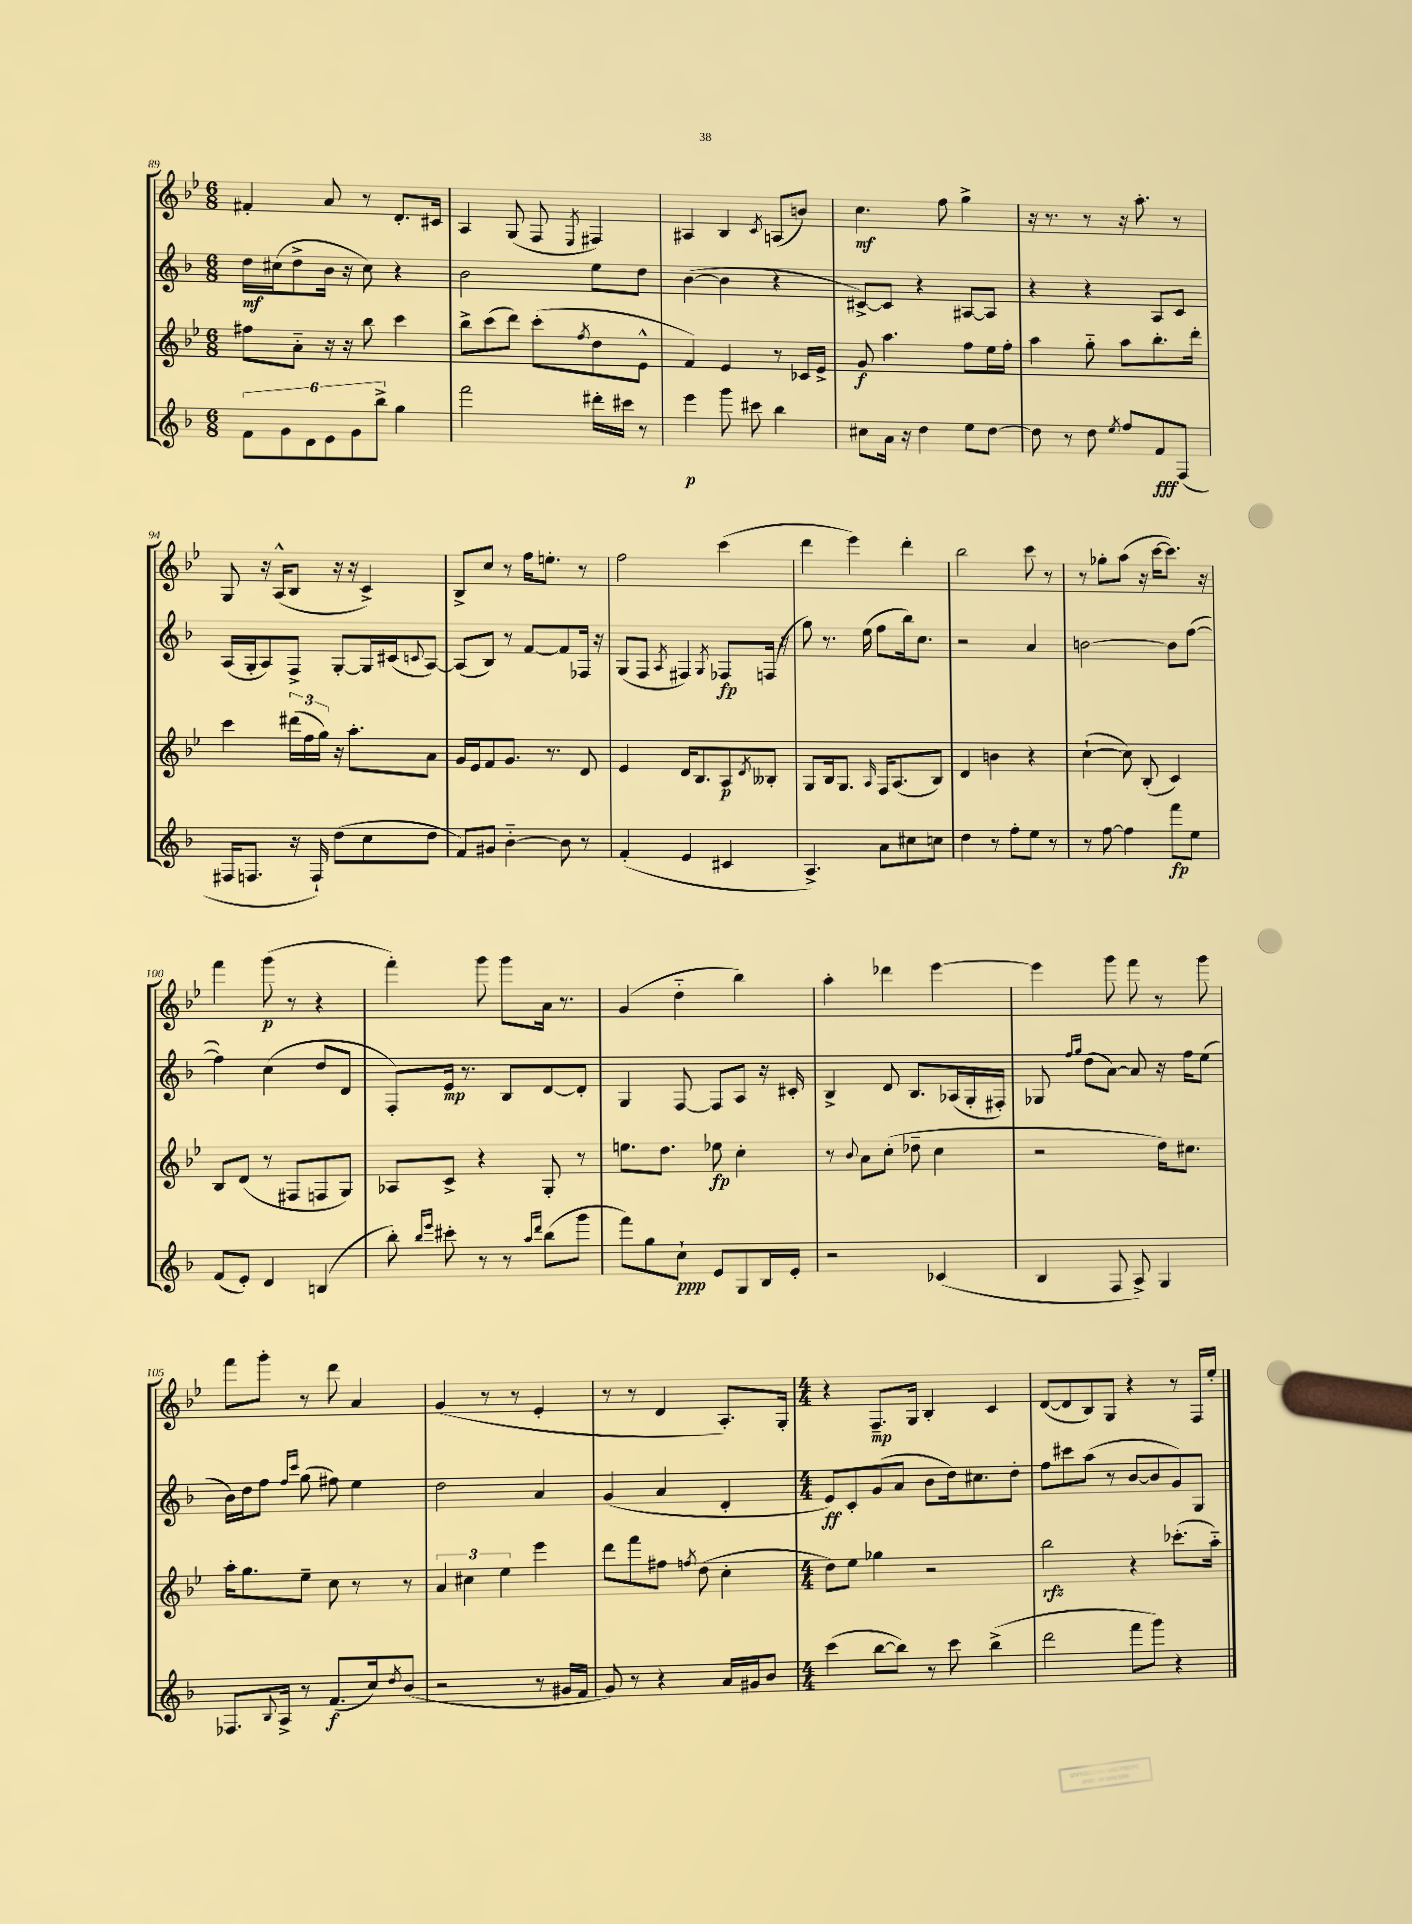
<<
\new StaffGroup <<
\new Staff = "s0" {
    \clef treble \key bes \major \numericTimeSignature \time 6/8
    fis'4-. a'8 r8 d'8.-. cis'16 |
    a4 g8( f8 \acciaccatura { ees8 } fis4) |
    ais4 bes4 \acciaccatura { c'8 } a8( b'8) |
    c''4.\mf f''8 g''4-> |
    r16 r8. r8 r16 a''8.-. r8 |
    g8 r16 a16-^( bes8 r16 r16 c'4->) |
    bes8-> c''8 r8 f''16 e''8.-. r8 |
    f''2 c'''4( |
    d'''4 ees'''4) d'''4-. |
    bes''2 c'''8 r8 |
    r8 ges''8-. a''8( r16 c'''16~ c'''8.) r16 |
    f'''4 g'''8\p( r8 r4 |
    f'''4-.) g'''8 g'''8 a'16 r8. |
    g'4( d''4-_ bes''4) |
    a''4-. des'''4 ees'''4~ |
    ees'''4 g'''8 f'''8 r8 g'''8 |
    f'''8 g'''8-. r8 d'''8 a'4 |
    g'4( r8 r8 ees'4-. |
    r8 r8 d'4 a8.-.) g16-. |
    \numericTimeSignature \time 4/4 r4 f8.--\mp g16 bes4-. c'4 |
    d'8~( d'8 bes8) g8 r4 r8 f16 ees''16-. \bar "|." |
}
\new Staff = "s1" {
    \clef treble \key f \major \numericTimeSignature \time 6/8
    d''16\mf cis''16( d''8-> bes'16 r16 cis''8) r4 |
    bes'2 e''8 d''8 |
    bes'4~( bes'4 r4 |
    cis'8~->) cis'8 r4 ais8~ ais8 |
    r4 r4 a8 c'8 |
    a16( g16-. a8) f8-> g8~-. g16 cis'16( \appoggiatura { c'8 } a8~) |
    a8( bes8) r8 f'8~ f'8 fes16 r16 |
    g8( f8 \acciaccatura { a8 } fis4) \acciaccatura { g8 } fes8\fp f16( r16 |
    g''8) r8. e''16( f''8 bes''16) c''8. |
    r2 a'4 |
    b'2~ b'8 f''8~( |
    f''4) c''4( d''8 d'8 |
    f8-.) e'16\mp r8. bes8 d'8~ d'8-. |
    g4 f8~ f8 a8 r16 cis'16-. |
    bes4-> d'8 bes8. aes16( g16-. fis16-.) |
    ges8 \grace { f''16 g''16 } d''8( a'8~) a'8 r16 f''16 e''8( |
    bes'16) d''16 f''8 \grace { f''16 c'''16 } g''8( fis''8) e''4 |
    d''2 a'4 |
    g'4( a'4 d'4-. |
    \numericTimeSignature \time 4/4 e'8\ff) c'8-. g'8( a'8 bes'8 d''16) cis''8. d''8-. |
    f''8 cis'''8 a''8( r8 bes'8~ bes'8 g'8) g8 \bar "|." |
}
\new Staff = "s2" {
    \clef treble \key bes \major \numericTimeSignature \time 6/8
    fis''8 a'8-_ r16 r16 bes''8 c'''4 |
    bes''8-> c'''8( d'''8) c'''8-.( \acciaccatura { f''8 } d''8 ees'8-^ |
    f'4) ees'4 r8 ces'16 ees'16-> |
    g'8\f a''4. f''8 ees''16 f''16-. |
    a''4 g''8-_ a''8 bes''8.-. d'''16-. |
    c'''4 \tuplet 3/2 { dis'''16( f''16 g''16) } r16 a''8.-. a'8 |
    g'16 ees'16 f'8 g'8. r8. d'8 |
    ees'4 d'16 bes8. a8\p \acciaccatura { d'8 } beses8-. |
    g8 bes16 g8. \grace { a16 } f16 a8.( bes8) |
    d'4 b'4 r4 |
    c''4~-!( c''8) bes8-.( c'4) |
    bes8 d'8( r8 fis8 f8 g8) |
    aes8 c'8-> r4 g8-. r8 |
    e''8. d''8. ees''8\fp c''4-. |
    r8 \appoggiatura { bes'8 } a'8 c''8-.( des''8-- c''4 |
    r2 d''16) cis''8. |
    a''16-. g''8. ees''8-- c''8 r8 r8 |
    \tuplet 3/2 { a'4 cis''4 ees''4 } ees'''4 |
    d'''8 f'''8 fis''8 \acciaccatura { f''8 } d''8( c''4-. |
    \numericTimeSignature \time 4/4 d''8) ees''8 ges''4 r2 |
    bes''2\rfz r4 ces'''8.-.( a''16-_) \bar "|." |
}
\new Staff = "s3" {
    \clef treble \key f \major \numericTimeSignature \time 6/8
    \tuplet 6/4 { f'8 g'8 d'8 e'8 g'8 bes''8-> } g''4 |
    f'''2 dis'''16-. cis'''16 r8 |
    e'''4\p g'''8 cis'''8 bes''4 |
    cis''8 a'16 r16 d''4 e''8 d''8~ |
    d''8 r8 d''8 \acciaccatura { e''8 } f''8 f'8\fff f8( |
    fis16 f8. r16 f16-!) d''8( c''8 d''8 |
    f'8) gis'8 bes'4~-_ bes'8 r8 |
    f'4-.( e'4 cis'4 |
    a4.->) a'8 cis''8 c''8 |
    d''4 r8 f''8-. e''8 r8 |
    r8 f''8~ f''4 f'''8\fp e''8 |
    f'8( e'8-.) d'4 b4( |
    bes''8-.) \grace { bes''16 e'''16 } cis'''8-. r8 r8 \grace { a''16 d'''16 } bes''8( g'''8 |
    f'''8) g''8 c''8-!\ppp e'8 g8 bes16 e'16-. |
    r2 ces'4( |
    bes4 f8 a8->) g4 |
    fes8. \appoggiatura { bes8 } a16-> r8 f'8.\f( c''16) \acciaccatura { d''8 } bes'8( |
    r2 r8 gis'16 f'16 |
    g'8) r8 r4 a'16 gis'16 bes'8 |
    \numericTimeSignature \time 4/4 c'''4( bes''8~ bes''8) r8 c'''8 bes''4->( |
    d'''2 f'''8 g'''8) r4 \bar "|." |
}
>>
>>
\layout { \context { \Score currentBarNumber = #89 } }
